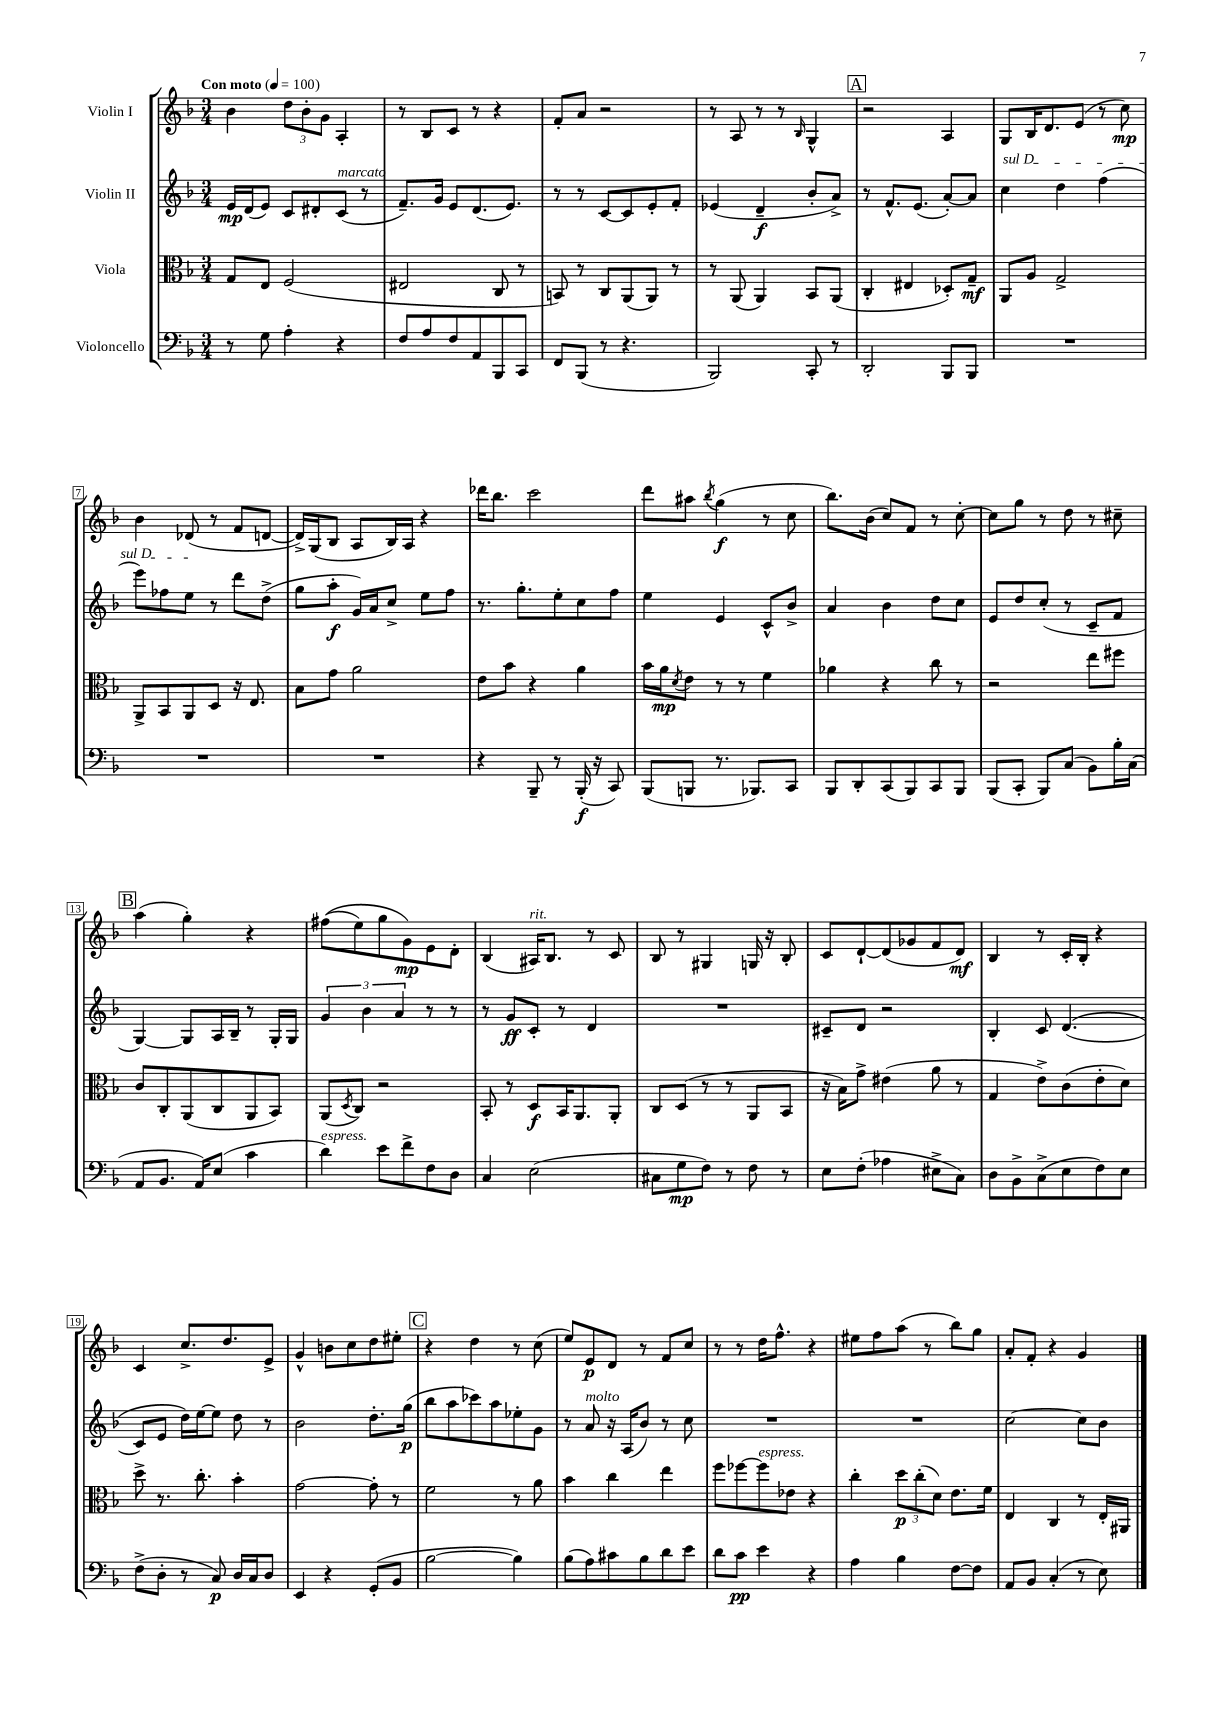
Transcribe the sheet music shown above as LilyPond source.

<<
\new StaffGroup <<
\new Staff = "s0" \with { instrumentName = "Violin I" } {
    \clef treble \key f \major \numericTimeSignature \time 3/4 \tempo "Con moto" 4 = 100
    bes'4 \tuplet 3/2 { d''8 bes'8-. g'8 } a4-. |
    r8 bes8 c'8 r8 r4 |
    f'8-. a'8 r2 |
    r8 a8 r8 r8 \grace { bes16 } g4-^ |
    \mark \markup { \box "A" } r2 a4 |
    g8 bes16 d'8. e'8( r8 c''8\mp) |
    bes'4 des'8( r8 f'8 d'8~ |
    d'16->) g16( bes8 a8 bes16) a16 r4 |
    des'''16 bes''8. c'''2 |
    d'''8 ais''8 \acciaccatura { bes''8 } g''4\f( r8 c''8 |
    bes''8.) bes'16( c''8) f'8 r8 c''8~-. |
    c''8 g''8 r8 d''8 r8 cis''8-- |
    \mark \markup { \box "B" } a''4( g''4-.) r4 |
    fis''8(\( e''8) g''8 g'8\mp\) e'8 d'8-. |
    bes4( ais16^\markup { \italic "rit." }) bes8. r8 c'8 |
    bes8 r8 gis4 g16 r16 bes8-. |
    c'8 d'8~-! d'8( ges'8 f'8 d'8\mf) |
    bes4 r8 c'16-. bes16-. r4 |
    c'4 c''8.-> d''8. e'8-> |
    g'4-^ b'8 c''8 d''8 eis''8-. |
    \mark \markup { \box "C" } r4 d''4 r8 c''8( |
    e''8) e'8\p d'8 r8 f'8 c''8 |
    r8 r8 d''16 f''8.-^ r4 |
    eis''8 f''8 a''8( r8 bes''8) g''8 |
    a'8-. f'8-. r4 g'4 \bar "|." |
}
\new Staff = "s1" \with { instrumentName = "Violin II" } {
    \clef treble \key f \major \numericTimeSignature \time 3/4
    e'16\mp d'16( e'8) c'8 dis'8-. c'8^\markup { \italic "marcato" }( r8 |
    f'8.--) g'16 e'8 d'8.( e'8.) |
    r8 r8 c'8~ c'8 e'8-. f'8-. |
    ees'4( d'4--\f bes'8-. a'8->) |
    \mark \markup { \box "A" } r8 f'8.-^ e'8.( a'8~-.) a'8 |
    \once \override TextSpanner.bound-details.left.text = \markup { \italic "sul D" } c''4\startTextSpan d''4 f''4( |
    e'''8) fes''8 e''8\stopTextSpan r8 d'''8 d''8->( |
    g''8 a''8-.\f g'16) a'16 c''8-> e''8 f''8 |
    r8. g''8.-. e''8-. c''8 f''8 |
    e''4 e'4 c'8-^ bes'8-> |
    a'4 bes'4 d''8 c''8 |
    e'8 d''8 c''8-.( r8 c'8-- f'8 |
    \mark \markup { \box "B" } g4~) g8 a16 bes16-- r8 g16-. g16 |
    \tuplet 3/2 { g'4 bes'4 a'4 } r8 r8 |
    r8 g'8\ff c'8-. r8 d'4 |
    R2. |
    cis'8-- d'8 r2 |
    bes4-. c'8 d'4.(\( |
    c'8) e'8 d''16\) e''16~ e''8 d''8 r8 |
    bes'2 d''8.-. g''16\p( |
    \mark \markup { \box "C" } bes''8 a''8 ces'''8) a''8 ees''8-. g'8 |
    r8 a'8^\markup { \italic "molto" } r16 a16( bes'8) r8 c''8 |
    R2. |
    R2. |
    c''2~ c''8 bes'8 \bar "|." |
}
\new Staff = "s2" \with { instrumentName = "Viola" } {
    \clef alto \key f \major \numericTimeSignature \time 3/4
    g8 e8 f2( |
    eis2 c8 r8 |
    b,8) r8 c8 a,8( a,8) r8 |
    r8 a,8( a,4) bes,8 a,8( |
    \mark \markup { \box "A" } c4-. eis4 des8-.) g8--\mf |
    a,8 a8 g2-> |
    a,8-> bes,8 a,8 d8 r16 e8. |
    bes8 g'8 a'2 |
    e'8 bes'8 r4 a'4 |
    bes'16 a'16\mp \acciaccatura { d'8 } e'8 r8 r8 f'4 |
    aes'4 r4 c''8 r8 |
    r2 e''8 fis''8 |
    \mark \markup { \box "B" } c'8 c8-. a,8( c8 a,8 bes,8) |
    a,8( \acciaccatura { d8 } c8) r2 |
    bes,8-. r8 d8\f bes,16 a,8. a,8-. |
    c8 d8( r8 r8 a,8 bes,8 |
    r16 bes16) g'8-> eis'4( a'8 r8 |
    g4 e'8->) c'8( e'8-. d'8) |
    d''8-> r8. c''8.-. bes'4-. |
    g'2~ g'8-. r8 |
    \mark \markup { \box "C" } f'2 r8 a'8 |
    bes'4 c''4 e''4 |
    f''8 fes''8~ fes''8^\markup { \italic "espress." } ees'8 r4 |
    c''4-. \tuplet 3/2 { d''8\p c''8-.( d'8) } e'8. f'16 |
    e4 c4 r8 e16-. ais,16 \bar "|." |
}
\new Staff = "s3" \with { instrumentName = "Violoncello" } {
    \clef bass \key f \major \numericTimeSignature \time 3/4
    r8 g8 a4-. r4 |
    f8 a8 f8 a,8 bes,,8 c,8 |
    f,8 bes,,8( r8 r4. |
    bes,,2) c,8-. r8 |
    \mark \markup { \box "A" } d,2-. bes,,8 bes,,8 |
    R2. |
    R2. |
    R2. |
    r4 bes,,8-- r8 bes,,16-.\f( r16 c,8) |
    bes,,8( b,,8 r8. bes,,8.) c,8 |
    bes,,8 d,8-. c,8( bes,,8) c,8 bes,,8 |
    bes,,8( c,8-. bes,,8) c8( bes,8) bes16-. c16( |
    \mark \markup { \box "B" } a,8 bes,8. a,16) e8( c'4 |
    d'4^\markup { \italic "espress." }) e'8 f'8-> f8 d8 |
    c4 e2( |
    cis8 g8\mp f8) r8 f8 r8 |
    e8 f8-.( aes4 eis8-> c8) |
    d8 bes,8-> c8->( e8 f8) e8 |
    f8->( d8-. r8 c8\p) d16 c16 d8 |
    e,4 r4 g,8-.( bes,8 |
    \mark \markup { \box "C" } bes2~ bes4) |
    bes8( a8) cis'8 bes8 d'8 e'8 |
    d'8 c'8\pp e'4 r4 |
    a4 bes4 f8~ f8 |
    a,8 bes,8 c4-.( r8 e8) \bar "|." |
}
>>
>>
\layout { \context { \Score \override BarNumber.stencil = #(make-stencil-boxer 0.1 0.3 ly:text-interface::print) } }
